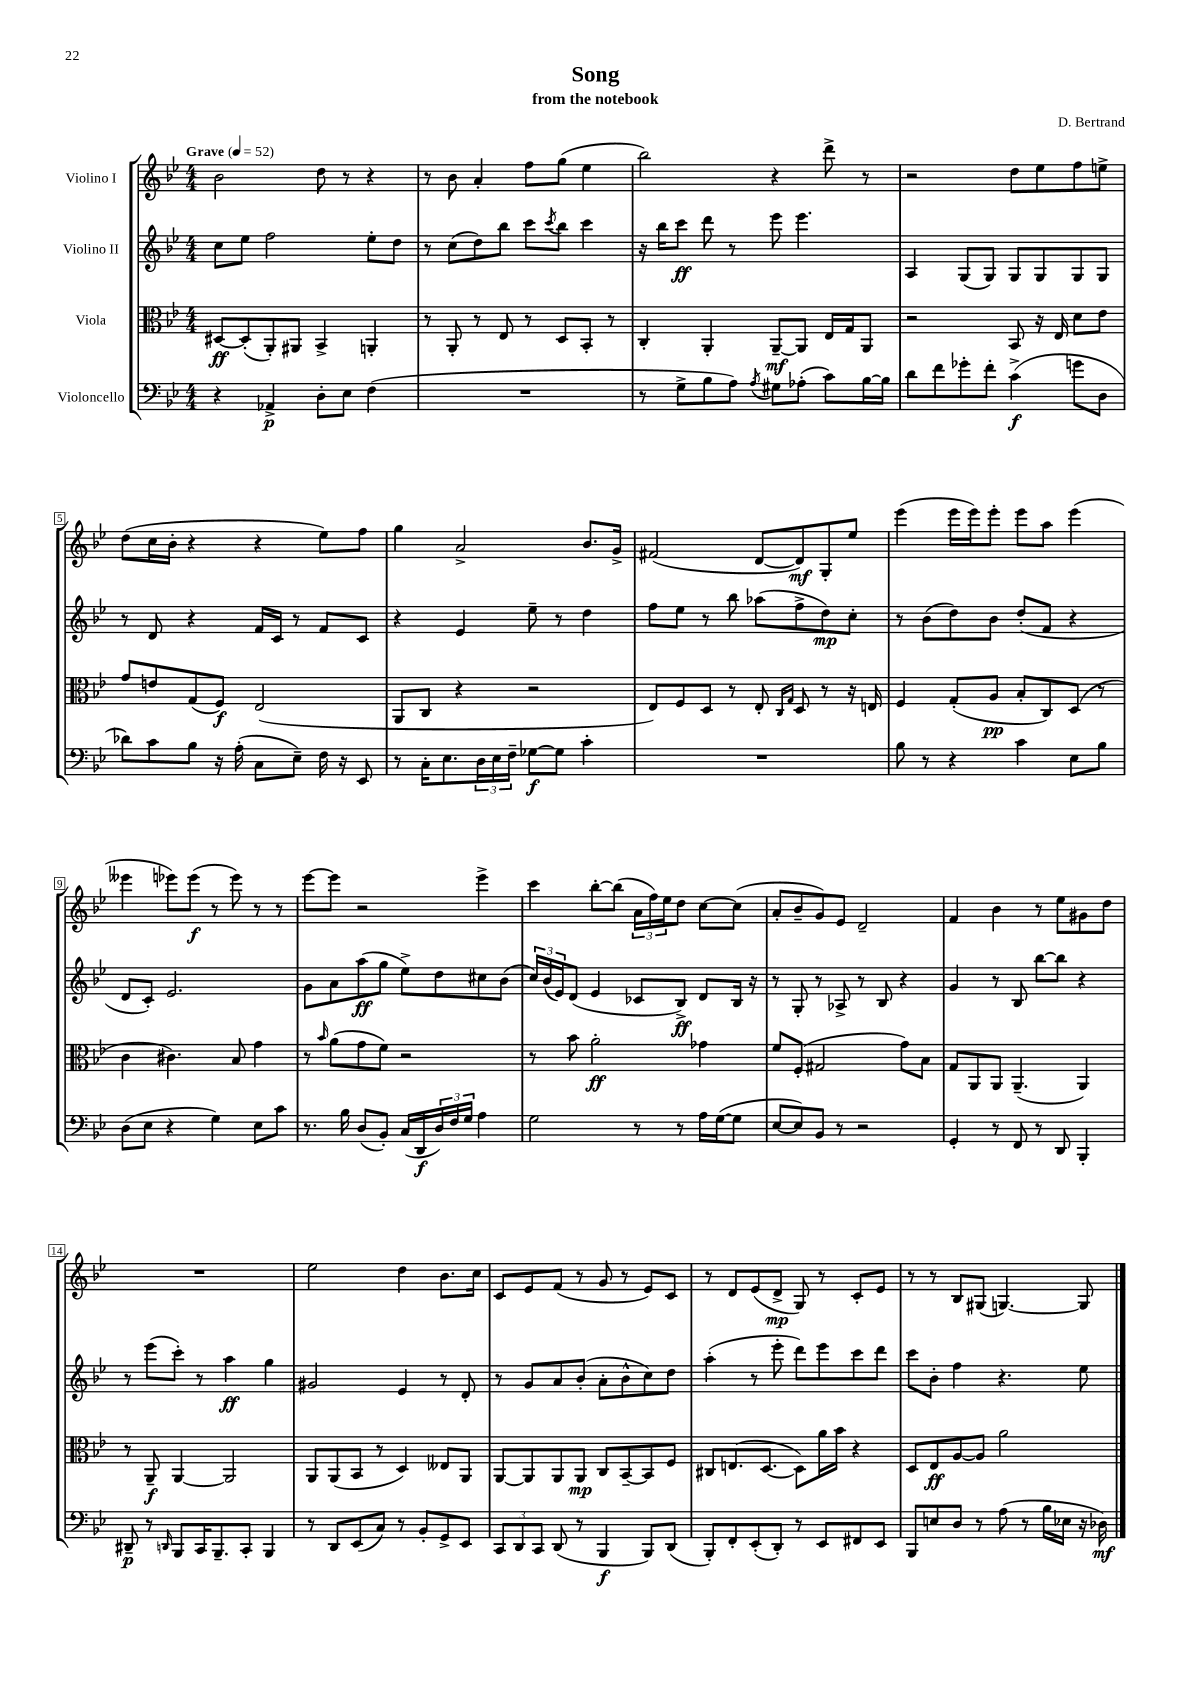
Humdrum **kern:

**kern	**kern	**kern	**kern
*staff4	*staff3	*staff2	*staff1
*clefF4	*clefC3	*clefG2	*clefG2
*k[b-e-]	*k[b-e-]	*k[b-e-]	*k[b-e-]
*M4/4	*M4/4	*M4/4	*M4/4
*MM52	*MM52	*MM52	*MM52
4r	[8D#	8cc	2b-
.	(8D#']	8ee-	.
4AA-^	8AA')	2ff	.
.	8AA#	.	.
8D'	4BB-^	.	8dd
8E-	.	.	8r
(4F	4AA'	8ee-'	4r
.	.	8dd	.
=	=	=	=
1r	8r	8r	8r
.	8AA'	(8cc	8b-
.	8r	8dd)	4a'
.	8E-	8bb-	.
.	8r	8ccc	8ff
.	.	8qccc	.
.	8D	8bb-	(8gg
.	8BB-'	4ccc	4ee-
.	8r	.	.
=	=	=	=
8r	4C'	16r	2bb-)
.	.	16bb-	.
8G^	.	8ccc	.
8B-	4AA'	8ddd	.
8A)	.	8r	.
8qA	.	.	.
8G#	[8AA~	8eee-	4r
(8A-'	8AA]	4.eee-	.
8c)	16E-	.	8ddd^
.	16G	.	.
[16B-	8AA	.	8r
16B-]	.	.	.
=	=	=	=
8d	2r	4A	2r
8f	.	.	.
8g-'	.	(8G	.
8f'	.	8G)	.
(4c^	8BB-	8G	8dd
.	16r	8G	8ee-
.	16E-	.	.
8g	8d	8G	8ff
8D	8e-	8G	8ee^
=	=	=	=
8d-)	8g	8r	(8dd
8c	8e	8d	16cc
.	.	.	16b-'
8B-	(8G	4r	4r
16r	8F)	.	.
(16A'	.	.	.
8C	(2E-	16f	4r
.	.	16c	.
8E-~)	.	8r	.
16F	.	8f	8ee-)
16r	.	.	.
8EE-	.	8c	8ff
=	=	=	=
8r	8AA	4r	4gg
16C'	8C	.	.
8.E-	.	.	.
.	4r	4e-	2a^
24D	.	.	.
24E-	.	.	.
24F~	.	.	.
[8G-	2r	8ee-~	.
8G-]	.	8r	.
4c'	.	4dd	8.b-
.	.	.	16g^
=	=	=	=
1r	8E-)	8ff	(2f#
.	8F	8ee-	.
.	8D	8r	.
.	8r	8bb-	.
.	8E-'	(8aa-	[8d
.	16qqC	.	.
.	16qqG	.	.
.	8D	8ff^	8d])
.	8r	8dd)	8G'
.	16r	8cc'	8ee-
.	16E	.	.
=	=	=	=
8B-	4F	8r	(4eee-
8r	.	(8b-	.
4r	(8G'	8dd)	16eee-
.	.	.	16eee-)
.	8A	8b-	8eee-'
4c	8B-'	(8dd'	8eee-
.	8C)	8f	8aa
8E-	(8D	4r	(4eee-
8B-	8r	.	.
=	=	=	=
(8D	4c	8d	4eee--
8E-	.	8c')	.
4r	4.c#)	2.e-	8eee-)
.	.	.	(8eee-
4G)	.	.	8r
.	8B-	.	8eee-)
8E-	4g	.	8r
8c	.	.	8r
=	=	=	=
8.r	8r	8g	[8eee-
.	16qqb-	.	.
.	(8a	8a	8eee-]
16B-	.	.	.
(8D	8g	(8aa	2r
8BB-')	8f)	8gg	.
(16C	2r	8ee-^)	.
16DD	.	.	.
24D)	.	8dd	.
24F	.	.	.
24G	.	.	.
4A	.	8cc#	4eee-^
.	.	(8b-	.
=	=	=	=
2G	8r	24cc)	4ccc
.	.	(24b-	.
.	.	24e-)	.
.	8b-	(8d	.
.	2a'	4e-	[8bb-'
.	.	.	(8bb-]
8r	.	8c-	24a
.	.	.	24ff)
.	.	.	24ee-
8r	.	8B-^)	8dd
16A	4g-	8d	[8cc
([16G	.	.	.
8G]	.	16B-	(8cc]
.	.	16r	.
=	=	=	=
[8E-	8f	8r	8a'
8E-])	(8F'	8G'	8b-~
8BB-	2G#	8r	8g)
8r	.	8A-^	8e-
2r	.	8r	2d~
.	.	8B-	.
.	8g)	4r	.
.	8B-	.	.
=	=	=	=
4GG'	8G	4g	4f
.	8AA	.	.
8r	8AA	8r	4b-
8FF	(4.AA~	8B-	.
8r	.	[8bb-	8r
8DD	.	8bb-]	8ee-
4BBB-'	4AA)	4r	8g#
.	.	.	8dd
=	=	=	=
8DD#~	8r	8r	1r
8r	8AA~	(8eee-	.
16qqDD	.	.	.
8BBB-	[4AA	8ccc')	.
16CC	.	8r	.
8.BBB-~	.	.	.
.	2AA]	4aa	.
8CC'	.	.	.
4BBB-	.	4gg	.
=	=	=	=
8r	8AA	2g#	2ee-
8DD	(8AA	.	.
(8EE-	8BB-	.	.
8C)	8r	.	.
8r	4D)	4e-	4dd
8BB-'	.	.	.
8GG^	8E--	8r	8.b-
8EE-	8AA	8d'	.
.	.	.	16cc
=	=	=	=
12CC	[8AA	8r	8c
12DD	.	.	.
.	8AA]	8g	8e-
12CC	.	.	.
(8DD	8AA	8a	(8f
8r	8AA	(8b-'	8r
4BBB-	8C	8a'	8g
.	[8BB-~	8b-^^	8r
8BBB-)	8BB-]	8cc)	8e-)
(8DD	8F	8dd	8c
=	=	=	=
8BBB-')	8C#	(4aa'	8r
8FF'	(8.E	.	8d
(8EE-'	.	8r	(8e-
.	[8.D	.	.
8DD')	.	8eee-'	8d^
8r	8D])	8ddd)	8G)
8EE-	16a	8eee-	8r
.	16b-	.	.
8FF#	4r	8ccc	8c'
8EE-	.	8ddd	8e-
=	=	=	=
8BBB-	8D	8ccc	8r
8E	8E-	8b-'	8r
8D	[8A	4ff	8B-
8r	8A]	.	(8G#
(8A	2a	4.r	[4.G)
8r	.	.	.
16B-	.	.	.
16E-	.	.	.
16r	.	8ee-	8G]
16D-)	.	.	.
==	==	==	==
*-	*-	*-	*-
